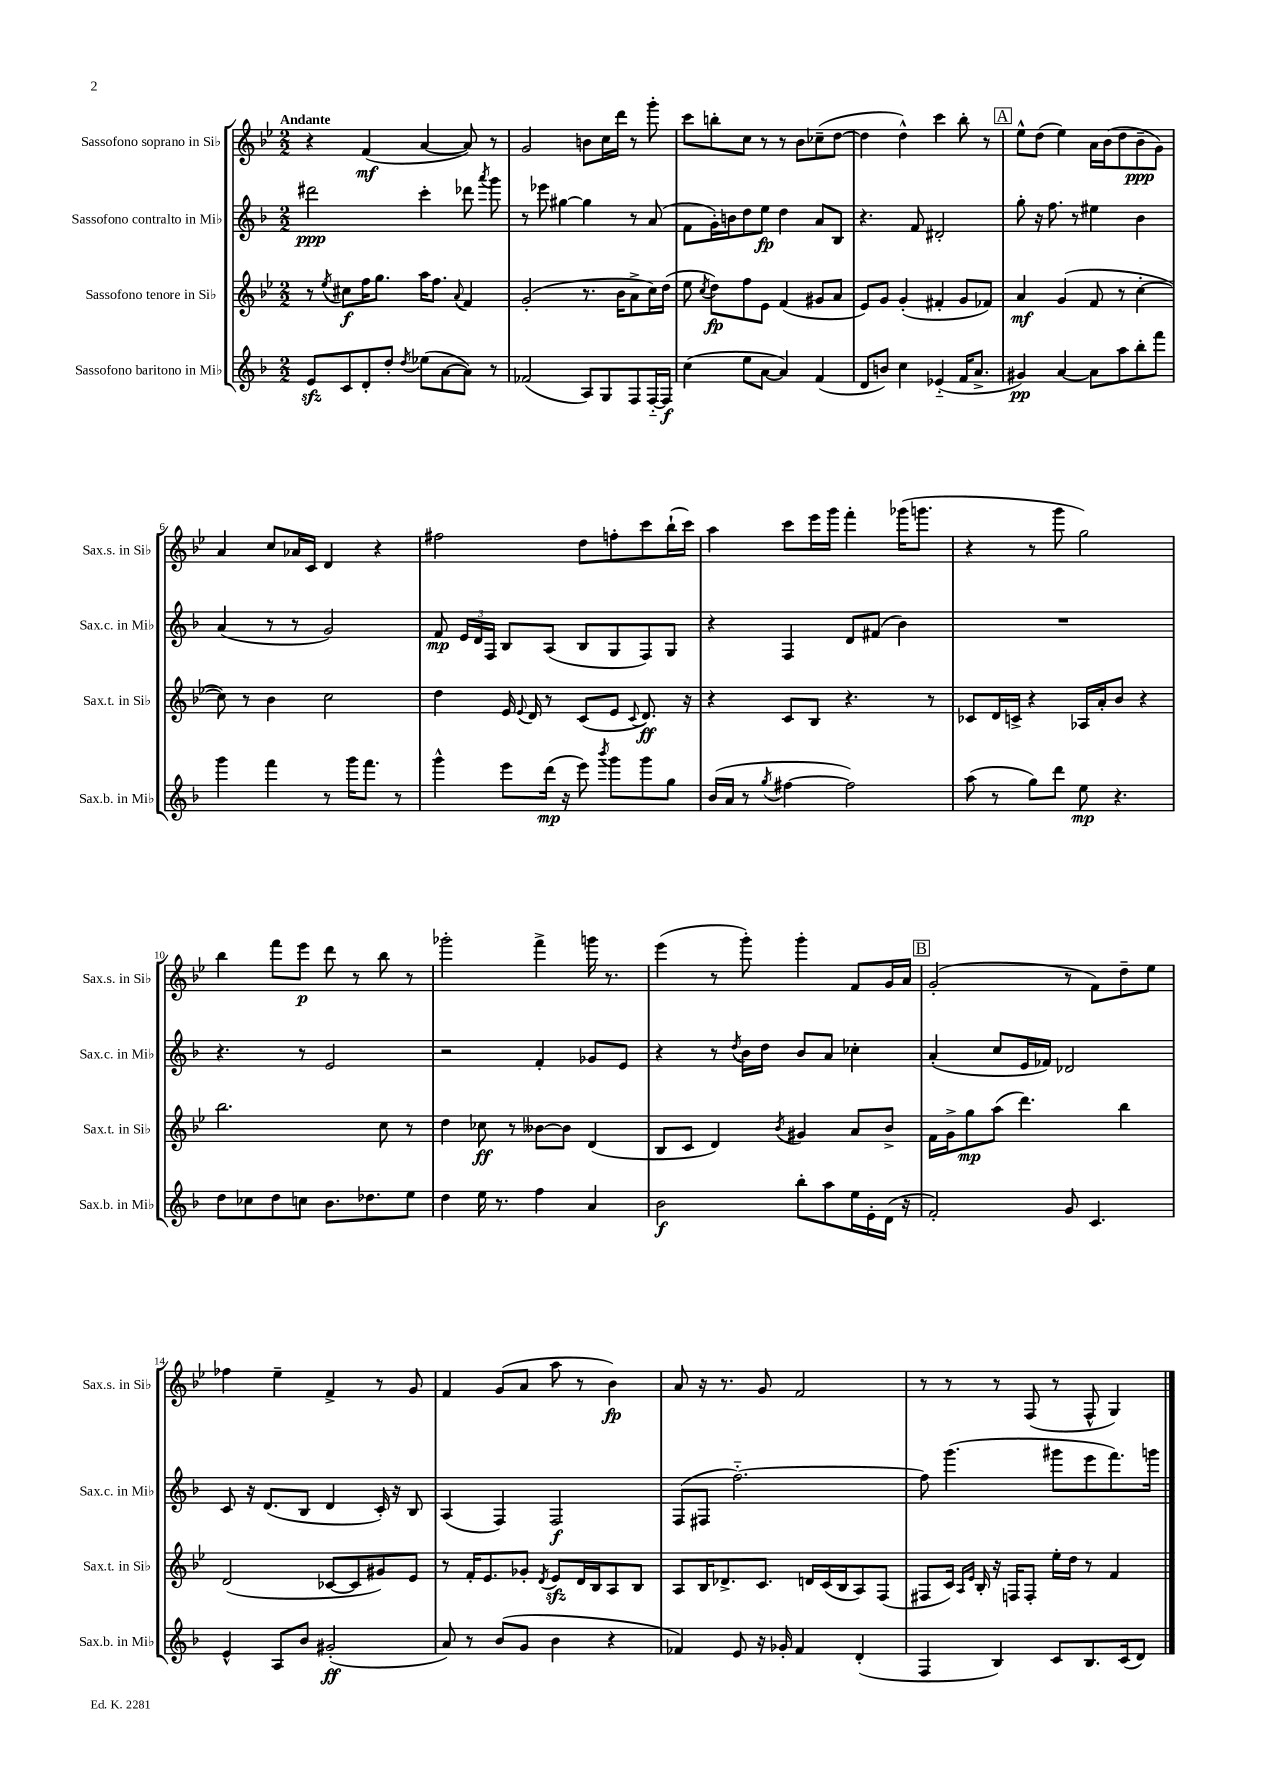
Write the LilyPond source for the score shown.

<<
\new StaffGroup <<
\new Staff = "s0" \with { instrumentName = "Sassofono soprano in Sib" shortInstrumentName = "Sax.s. in Sib" } {
    \clef treble \key bes \major \numericTimeSignature \time 2/2 \tempo "Andante"
    \autoBeamOff r4 f'4\mf( a'4~ a'8) r8 |
    g'2 b'8[ c''16 d'''16] r8 g'''8-. |
    c'''8[ b''8-. c''8] r8 r8 bes'8[ ces''8--( d''8]~ |
    d''4 d''4-^) c'''4 bes''8-. r8 |
    \mark \markup { \box "A" } ees''8[-^ d''8]( ees''4) a'16[ bes'16( d''8 bes'8--\ppp g'8]) |
    a'4 c''8[ aes'16 c'16] d'4 r4 |
    fis''2 d''8[ f''8-. c'''8 bes''16-!( c'''16]) |
    a''4 c'''8[ ees'''16 g'''16] f'''4-. ges'''16[( g'''8.] |
    r4 r8 g'''8 g''2) |
    bes''4 f'''8[ ees'''8]\p d'''8 r8 bes''8 r8 |
    ges'''2-. f'''4-> g'''16 r8. |
    ees'''4( r8 g'''8-.) g'''4-. f'8[ g'16 a'16] |
    \mark \markup { \box "B" } g'2-.( r8 f'8[) d''8-- ees''8] |
    fes''4 ees''4-- f'4-> r8 g'8 |
    f'4 g'8[( a'8] a''8 r8 bes'4\fp) |
    a'8 r16 r8. g'8 f'2 |
    r8 r8 r8 f8( r8 f8-^ g4) \bar "|." |
}
\new Staff = "s1" \with { instrumentName = "Sassofono contralto in Mib" shortInstrumentName = "Sax.c. in Mib" } {
    \clef treble \key f \major \numericTimeSignature \time 2/2
    \autoBeamOff dis'''2\ppp c'''4-. des'''8 \acciaccatura { a'''8 } g'''8 |
    r8 ees'''8 gis''4~ gis''4 r8 a'8( |
    f'8[ g'16-.) b'16 d''8 e''8]\fp d''4 a'8[ bes8] |
    r4. f'8 dis'2-. |
    \mark \markup { \box "A" } g''8-. r16 f''8. r8 eis''4 bes'4 |
    a'4( r8 r8 g'2) |
    f'8\mp \tuplet 3/2 { e'16[ d'16 f16] } bes8[ a8]( bes8[ g8 f8) g8] |
    r4 f4 d'8[ fis'8]( bes'4) |
    R1 |
    r4. r8 e'2 |
    r2 f'4-. ges'8[ e'8] |
    r4 r8 \acciaccatura { d''8 } bes'16[ d''16] bes'8[ a'8] ces''4-. |
    \mark \markup { \box "B" } a'4-.( c''8[ e'16 fes'16]) des'2 |
    c'8 r16 d'8.[( bes8] d'4 c'16-.) r16 bes8 |
    a4( f4) f2\f |
    f8[( fis8] f''2.~-_) |
    f''8 g'''4.( gis'''8[ e'''8 f'''8.) g'''16] \bar "|." |
}
\new Staff = "s2" \with { instrumentName = "Sassofono tenore in Sib" shortInstrumentName = "Sax.t. in Sib" } {
    \clef treble \key bes \major \numericTimeSignature \time 2/2
    \autoBeamOff r8 \acciaccatura { ees''8 } cis''8[\f f''16 g''8.] a''16[ f''8.] \appoggiatura { a'8 } f'4 |
    g'2-.( r8. bes'16[ a'8-> c''16) d''16]( |
    ees''8 \acciaccatura { c''8 } d''8[\fp) f''8 ees'8] f'4( gis'8[ a'8] |
    ees'8[) g'8] g'4-.( fis'4-. g'8[ fes'8]) |
    \mark \markup { \box "A" } a'4\mf g'4( f'8 r8 c''4~-. |
    c''8) r8 bes'4 c''2 |
    d''4 ees'16 \appoggiatura { ees'8 } d'16 r8 c'8[( ees'8] \appoggiatura { c'8 } d'8.\ff) r16 |
    r4 c'8[ bes8] r4. r8 |
    ces'8[ d'16 c'16]-> r4 aes16[ a'16-. bes'8] r4 |
    bes''2. c''8 r8 |
    d''4 ces''8\ff r8 beses'8[~ beses'8] d'4( |
    bes8[ c'8] d'4) \acciaccatura { bes'8 } gis'4 a'8[ bes'8]-> |
    \mark \markup { \box "B" } f'16[ g'16-> g''8\mp a''8]( d'''4.) bes''4 |
    d'2( ces'8[~ ces'8 gis'8) ees'8] |
    r8 f'16[-. ees'8. ges'8]-. \acciaccatura { d'8 } ees'8[\sfz d'16 bes16 a8 bes8] |
    a8[ bes16 des'8.-> c'8.] d'16[ c'16( bes16 a8) f8]( |
    fis8[ c'16]) \grace { a16[ ees'16] } bes16-. r16 f16[ f8]-. ees''16[-. d''16] r8 f'4 \bar "|." |
}
\new Staff = "s3" \with { instrumentName = "Sassofono baritono in Mib" shortInstrumentName = "Sax.b. in Mib" } {
    \clef treble \key f \major \numericTimeSignature \time 2/2
    \autoBeamOff e'8[\sfz c'8 d'8-. d''8]-. \acciaccatura { d''8 } ees''8[( a'8~ a'8]) r8 |
    fes'2( a8[) g8 f8 f16~-_ f16]\f |
    c''4( e''8[ a'8]~ a'4) f'4( |
    d'8[ b'8]) c''4 ees'4-_( f'16[ a'8.]-> |
    \mark \markup { \box "A" } gis'4\pp) a'4~ a'8[ a''8 bes''8-. f'''8] |
    g'''4 f'''4 r8 g'''16[ f'''8.] r8 |
    g'''4-^ e'''8[ d'''16]\mp( r16 e'''8) \acciaccatura { bes'''8 } g'''8[ g'''8 g''8] |
    bes'16[( a'16] r8 \acciaccatura { g''8 } fis''4~ fis''2) |
    a''8( r8 g''8[) d'''8] e''8\mp r4. |
    d''8[ ces''8 d''8 c''8] bes'8.[ des''8. e''8] |
    d''4 e''16 r8. f''4 a'4 |
    bes'2\f bes''8[-. a''8 e''16 e'16-. d'16]( r16 |
    \mark \markup { \box "B" } f'2-.) g'8 c'4. |
    e'4-^ a8[ bes'8] gis'2-.\ff( |
    a'8) r8 bes'8[( g'8] bes'4 r4 |
    fes'4) e'8 r16 ges'16-. fes'4 d'4-.( |
    f4 bes4) c'8[ bes8. c'16( d'8]) \bar "|." |
}
>>
>>
